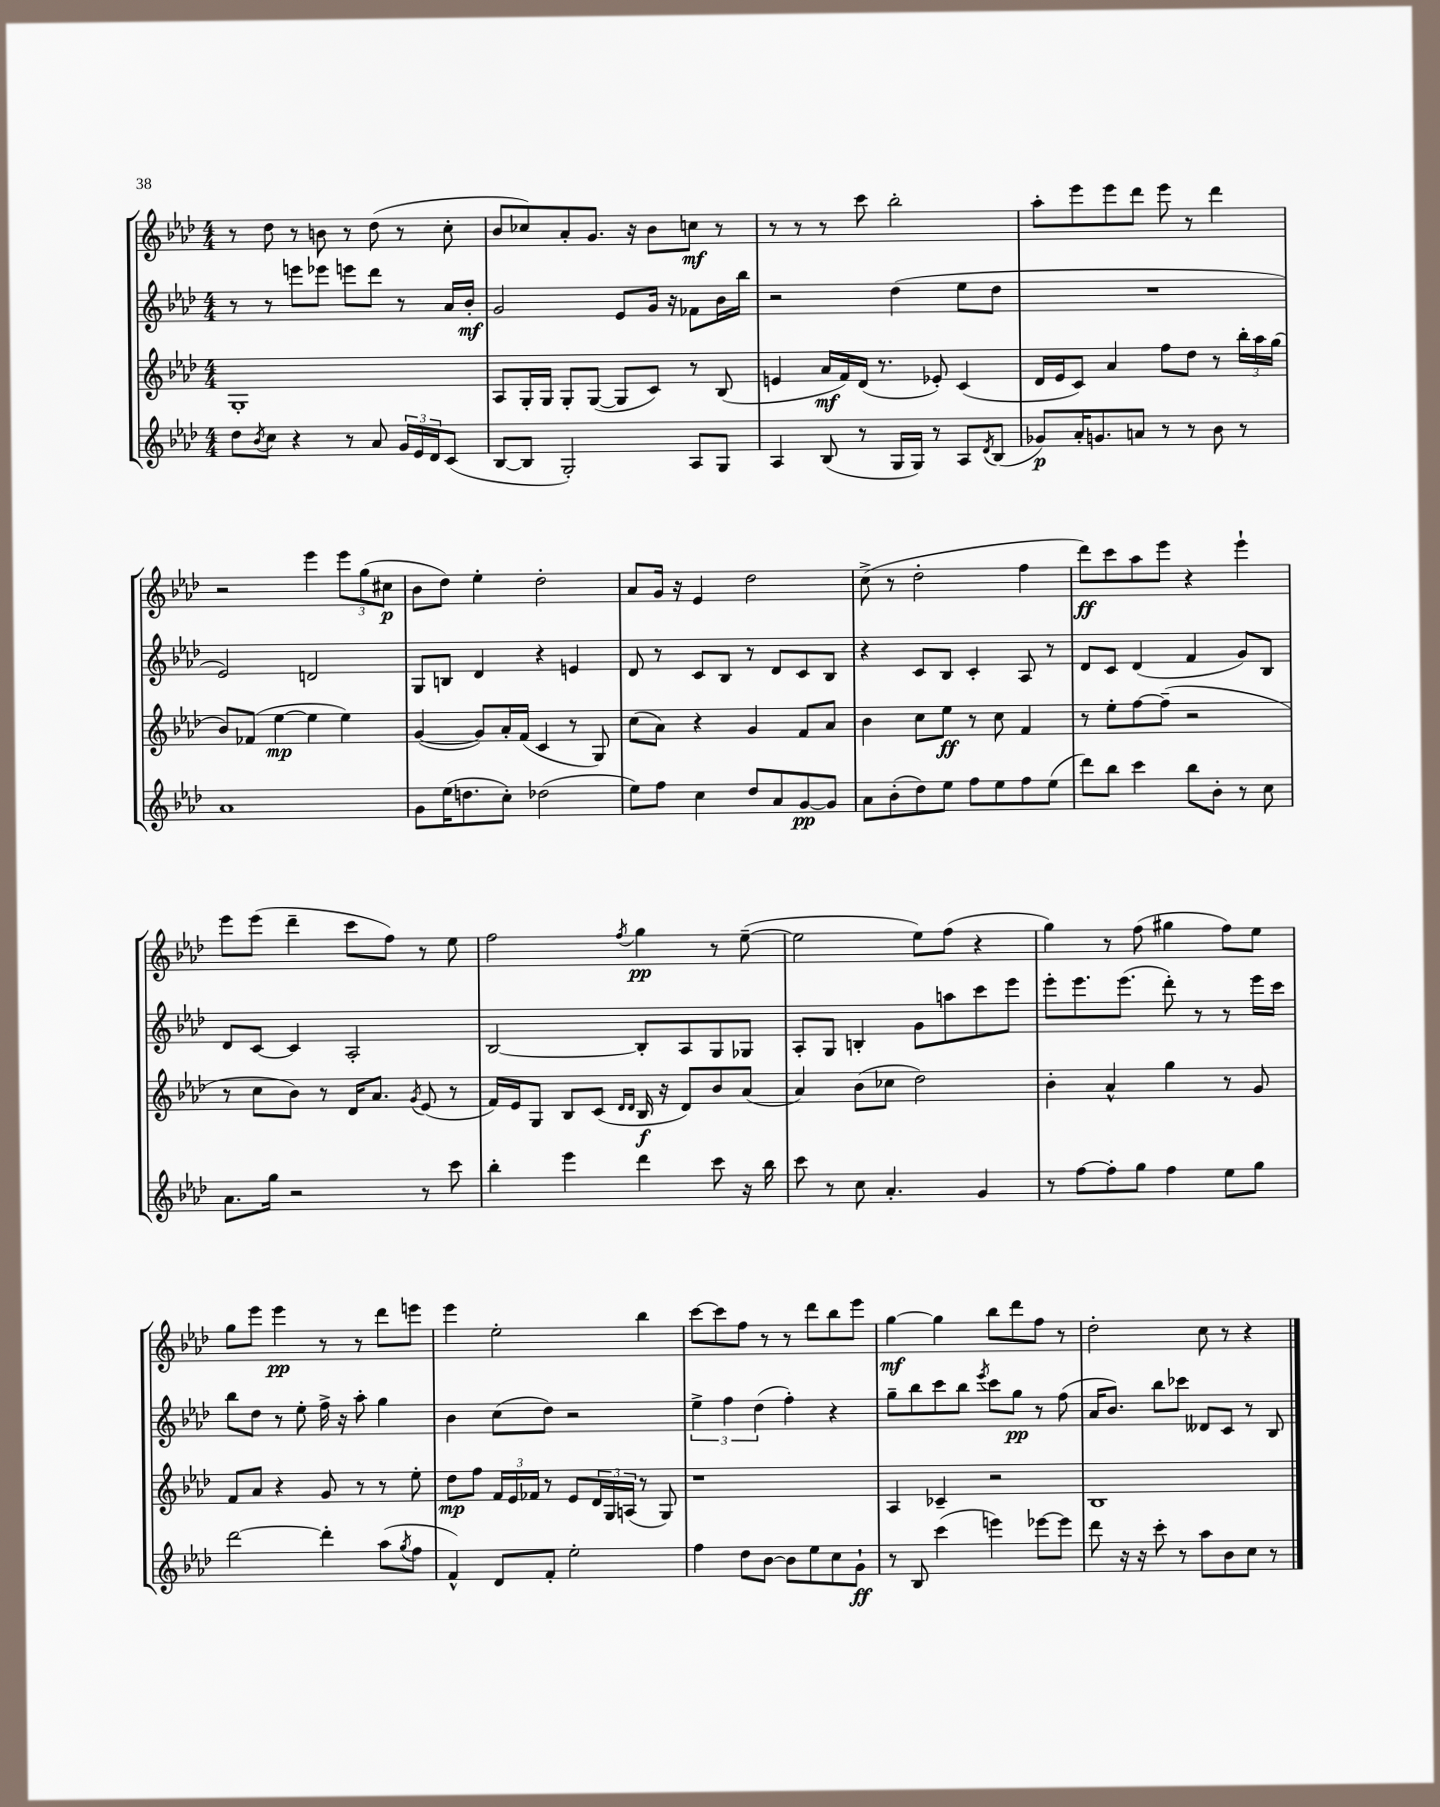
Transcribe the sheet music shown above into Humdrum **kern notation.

**kern	**kern	**kern	**kern
*staff4	*staff3	*staff2	*staff1
*clefG2	*clefG2	*clefG2	*clefG2
*k[b-e-a-d-]	*k[b-e-a-d-]	*k[b-e-a-d-]	*k[b-e-a-d-]
*M4/4	*M4/4	*M4/4	*M4/4
8dd-	1G'	8r	8r
8qb-	.	.	.
8cc	.	8r	8dd-
4r	.	8eee	8r
.	.	8eee-	8b
8r	.	8eee	8r
8a-	.	8ddd-	(8dd-
24g	.	8r	8r
24e-	.	.	.
24d-	.	.	.
(8c	.	16a-	8cc'
.	.	16b-'	.
=	=	=	=
[8B-	8A-	2g	8b-
8B-]	16G'	.	8cc-)
.	16G	.	.
2G')	8G'	.	8a-'
.	([8G	.	8.g
.	8G]	8e-	.
.	.	.	16r
.	8c)	16g	8b-
.	.	16r	.
8A-	8r	8f-	8cc
8G	(8B-	16b-	8r
.	.	16bb-	.
=	=	=	=
4A-	4e	2r	8r
.	.	.	8r
(8B-	16a-	.	8r
.	16f)	.	.
8r	(16d-	.	8ccc
.	8.r	.	.
16G	.	(4dd-	2bb-'
16G)	.	.	.
8r	8e-')	.	.
8A-	(4c	8ee-	.
8qd-	.	.	.
(8B-	.	8dd-	.
=	=	=	=
8g-)	16d-	1r	8aa-'
.	16e-	.	.
16a-'	8c)	.	8eee-
8.g	.	.	.
.	4a-	.	8eee-
8a	.	.	8ddd-
8r	8ff	.	8eee-
8r	8dd-	.	8r
8b-	8r	.	4ddd-
8r	24bb-'	.	.
.	24aa-	.	.
.	(24gg	.	.
=	=	=	=
1a-	8b-)	2e-)	2r
.	(8f-	.	.
.	[4ee-	.	.
.	4ee-]	2d	4eee-
.	4ee-)	.	12eee-
.	.	.	(12gg
.	.	.	12cc#
=	=	=	=
8g	([4g	8G	8b-
(16ee-	.	8B	8dd-)
8.dd	.	.	.
.	8g])	4d-	4ee-'
8cc')	16a-'	.	.
.	(16f	.	.
(2dd-	4c	4r	2dd-'
.	8r	4e	.
.	8G)	.	.
=	=	=	=
8ee-)	(8cc	8d-	8a-
8ff	8a-)	8r	16g
.	.	.	16r
4cc	4r	8c	4e-
.	.	8B-	.
8dd-	4g	8r	2dd-
8a-	.	8d-	.
[8g	8f	8c	.
8g]	8a-	8B-	.
=	=	=	=
8a-	4b-	4r	(8cc^
(8b-'	.	.	8r
8dd-)	8cc	8c	2dd-'
8ee-	8ee-	8B-	.
8ff	8r	4c'	.
8ee-	8cc	.	.
8ff	4f	8A-	4ff
(8ee-	.	8r	.
=	=	=	=
8ddd-)	8r	8d-	8ddd-)
8bb-	8ee-'	8c	8ccc
4ccc	[8ff	(4d-	8aa-
.	(8ff~]	.	8eee-
8bb-	2r	4f	4r
8b-'	.	.	.
8r	.	8g)	4eee-`
8cc	.	8B-	.
=	=	=	=
8.a-	8r	8d-	8eee-
.	8cc	[8c	(8eee-
16gg	.	.	.
2r	8b-)	4c]	4ddd-~
.	8r	.	.
.	16d-	2A-'	8ccc
.	8.a-	.	.
.	.	.	8ff)
.	8qg	.	.
8r	(8e-	.	8r
8ccc	8r	.	8ee-
=	=	=	=
4bb-'	16f)	[2B-	2ff
.	16e-	.	.
.	8G	.	.
4eee-	8B-	.	.
.	(8c	.	.
.	16qqd-	.	.
.	16qqd-	.	8qff
4ddd-	16B-	8B-']	4gg
.	16r	.	.
.	8d-)	8A-	.
8ccc	8b-	8G	8r
16r	(8a-	8G-	([8ee-~
16bb-	.	.	.
=	=	=	=
8ccc	4a-)	8A-'	2ee-]
8r	.	8G	.
8cc	(8b-	4B'	.
4.a-'	8cc-	.	.
.	2dd-)	8g	8ee-)
.	.	8aa	(8ff
4g	.	8ccc	4r
.	.	8eee-	.
=	=	=	=
8r	4b-'	8eee-'	4gg)
[8ff	.	8.eee-	.
8ff']	4a-^^	.	8r
.	.	(8.eee-	.
8gg	.	.	(8ff
4ff	4gg	8ddd-')	4gg#
.	.	8r	.
8ee-	8r	8r	8ff)
8gg	8g	16eee-	8ee-
.	.	16ccc	.
=	=	=	=
[2ddd-	8f	8bb-	8gg
.	8a-	8dd-	8eee-
.	4r	8r	4eee-
.	.	8ee-'	.
4ddd-']	8g	16ff^	8r
.	.	16r	.
.	8r	8aa-'	8r
(8aa-	8r	4gg	8ddd-
8qgg	.	.	.
8ff	8ee-'	.	8eee
=	=	=	=
4f^^)	8dd-	4b-	4eee-
.	8ff	.	.
8d-	24f	(8cc	2ee-'
.	24e-	.	.
.	24f-	.	.
8f'	8r	8dd-)	.
2ee-'	8e-	2r	.
.	24d-	.	.
.	24G	.	.
.	(24A	.	.
.	8r	.	4bb-
.	8G)	.	.
=	=	=	=
4ff	1r	6ee-^	[8ccc
.	.	.	8ccc]
.	.	6ff	.
8dd-	.	.	8ff
.	.	(6dd-	.
[8b-	.	.	8r
8b-]	.	4ff')	8r
8ee-	.	.	8ddd-
8cc	.	4r	8bb-
8g`	.	.	8eee-
=	=	=	=
8r	4A-	8gg~	[4gg
8B-	.	8bb-	.
(4ccc	4c-~	8ccc	4gg]
.	.	8bb-	.
.	.	8qeee-	.
4eee)	2r	8ccc	8bb-
.	.	8gg	8ddd-
[8eee-	.	8r	8ff
8eee-]	.	(8ff	8r
=	=	=	=
8ddd-	1B-	16a-	2dd-'
.	.	8.b-)	.
16r	.	.	.
16r	.	.	.
8ccc'	.	8bb-	.
8r	.	8ccc-	.
8aa-	.	8d--	8cc
8b-	.	8c	8r
8cc	.	8r	4r
8r	.	8B-	.
==	==	==	==
*-	*-	*-	*-
